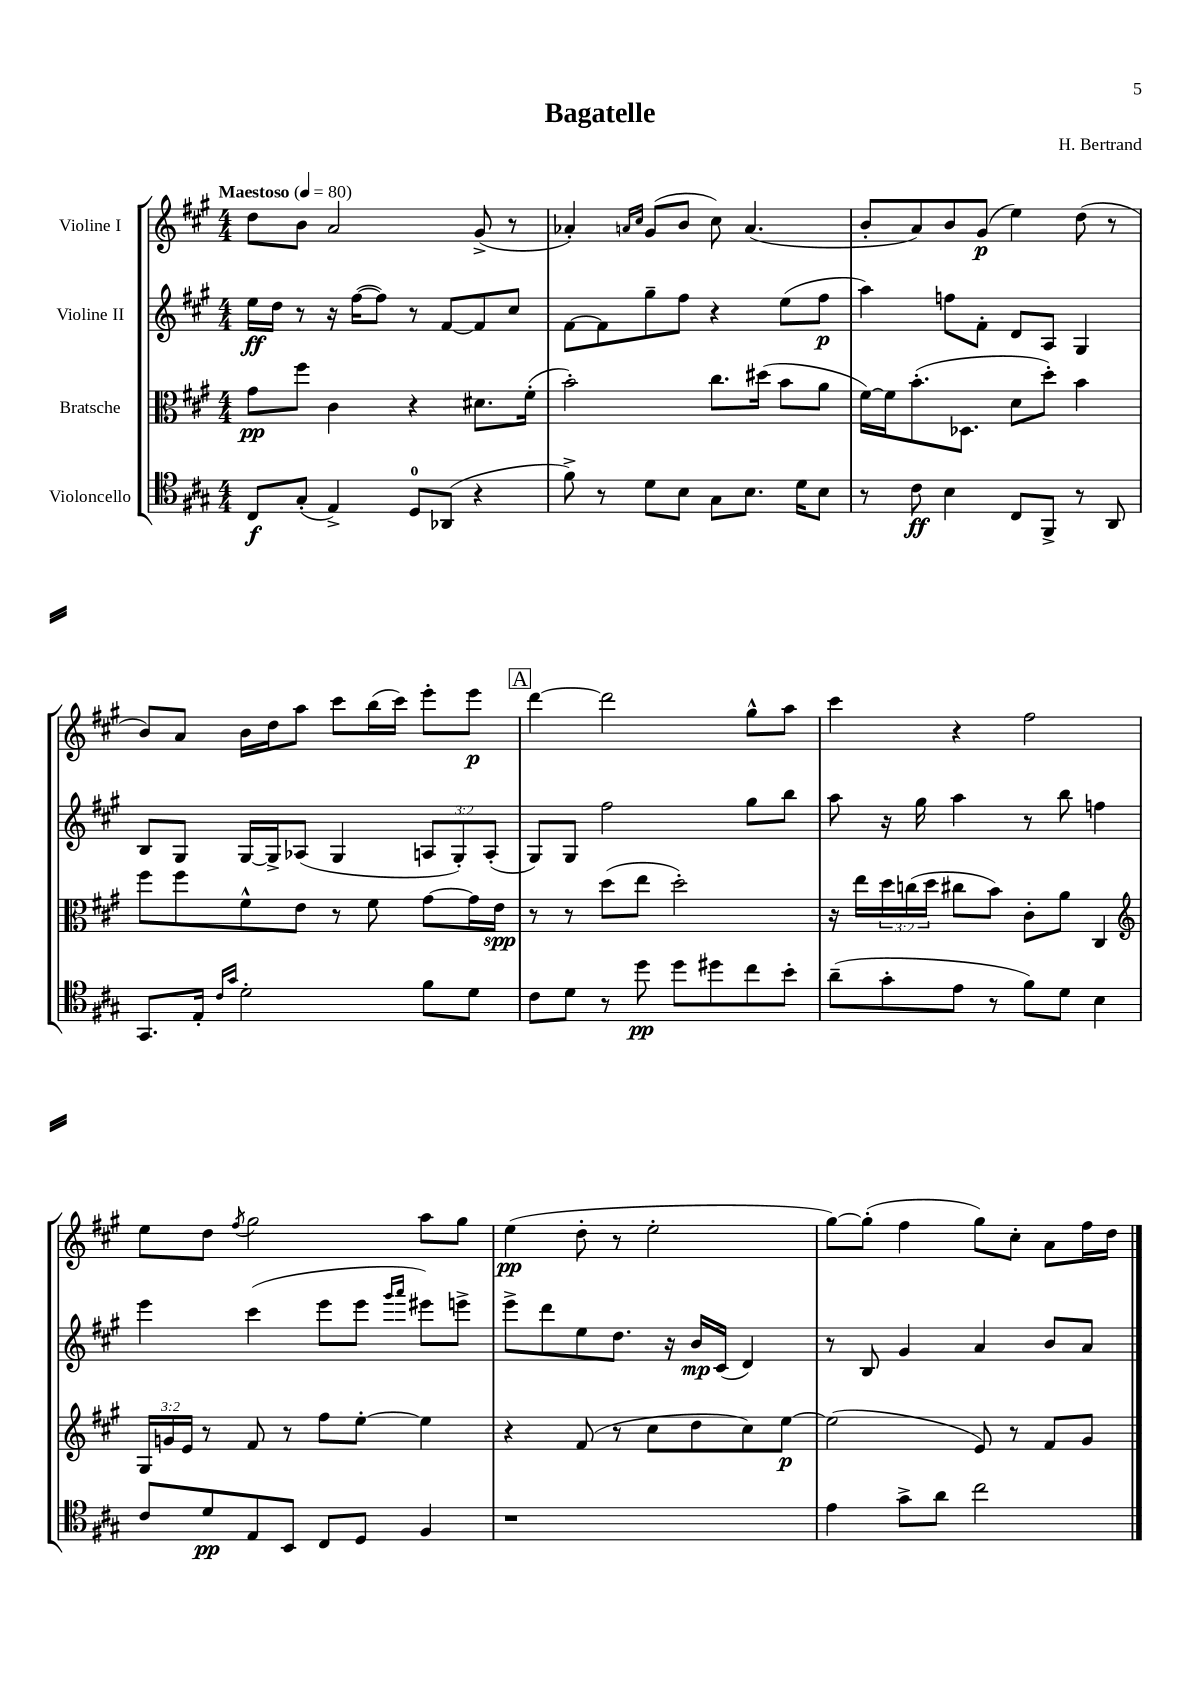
\header { title = "Bagatelle" composer = "H. Bertrand" }
<<
\new StaffGroup <<
\new Staff = "s0" \with { instrumentName = "Violine I" } {
    \clef treble \key a \major \numericTimeSignature \time 4/4 \tempo "Maestoso" 4 = 80
    d''8 b'8 a'2 gis'8->( r8 |
    aes'4-.) \grace { a'16 cis''16 } gis'8( b'8 cis''8) a'4.( |
    b'8-. a'8) b'8 gis'8\p( e''4) d''8( r8 |
    b'8) a'8 b'16 d''16 a''8 cis'''8 b''16( cis'''16) e'''8-. e'''8\p |
    \mark \markup { \box "A" } d'''4~ d'''2 gis''8-^ a''8 |
    cis'''4 r4 fis''2 |
    e''8 d''8 \acciaccatura { fis''8 } gis''2 a''8 gis''8 |
    e''4\pp( d''8-. r8 e''2-. |
    gis''8~) gis''8-.( fis''4 gis''8) cis''8-. a'8 fis''16 d''16 \bar "|." |
}
\new Staff = "s1" \with { instrumentName = "Violine II" } {
    \clef treble \key a \major \numericTimeSignature \time 4/4 \override Staff.TupletNumber.text = #tuplet-number::calc-fraction-text
    e''16\ff d''16 r8 r16 fis''16~( fis''8) r8 fis'8~ fis'8 cis''8 |
    fis'8~ fis'8 gis''8-- fis''8 r4 e''8( fis''8\p |
    a''4) f''8 fis'8-. d'8 a8 gis4 |
    b8 gis8 gis16~ gis16-> aes8( gis4 \tuplet 3/2 { a8 gis8-.) a8-.( } |
    \mark \markup { \box "A" } gis8) gis8 fis''2 gis''8 b''8 |
    a''8 r16 gis''16 a''4 r8 b''8 f''4 |
    e'''4 cis'''4( e'''8 e'''8 \grace { gis'''16 a'''16 } eis'''8) e'''8-> |
    e'''8-> d'''8 e''8 d''8. r16 b'16\mp cis'16( d'4) |
    r8 b8 gis'4 a'4 b'8 a'8 \bar "|." |
}
\new Staff = "s2" \with { instrumentName = "Bratsche" } {
    \clef alto \key a \major \numericTimeSignature \time 4/4 \override Staff.TupletNumber.text = #tuplet-number::calc-fraction-text
    gis'8\pp fis''8 cis'4 r4 dis'8. fis'16-.( |
    b'2-.) cis''8. dis''16( b'8 a'8 |
    fis'16~) fis'16 b'8.-.( des8. d'8 d''8-.) b'4 |
    fis''8 fis''8 fis'8-^ e'8 r8 fis'8 gis'8~ gis'16 e'16\spp |
    \mark \markup { \box "A" } r8 r8 d''8( e''8 d''2-.) |
    r16 e''16 \tuplet 3/2 { d''16 c''16( d''16 } cis''8 b'8) cis'8-. a'8 cis4 |
    \clef treble \tuplet 3/2 { gis16 g'16 e'16 } r8 fis'8 r8 fis''8 e''8~-. e''4 |
    r4 fis'8( r8 cis''8 d''8 cis''8) e''8~\p |
    e''2( e'8) r8 fis'8 gis'8 \bar "|." |
}
\new Staff = "s3" \with { instrumentName = "Violoncello" } {
    \clef tenor \key a \major \numericTimeSignature \time 4/4
    cis8\f gis8-.( e4->) d8-0 aes,8( r4 |
    fis'8->) r8 d'8 b8 gis8 b8. d'16 b8 |
    r8 cis'8\ff b4 cis8 fis,8-> r8 a,8 |
    gis,8. e16-. \grace { cis'16 gis'16 } d'2-. fis'8 d'8 |
    \mark \markup { \box "A" } cis'8 d'8 r8 d''8\pp d''8 dis''8 cis''8 b'8-. |
    a'8--( gis'8-. e'8 r8 fis'8) d'8 b4 |
    cis'8 d'8\pp e8 b,8 cis8 d8 fis4 |
    r1 |
    e'4 gis'8-> a'8 cis''2 \bar "|." |
}
>>
>>
\layout { \context { \Score \remove "Bar_number_engraver" } }
